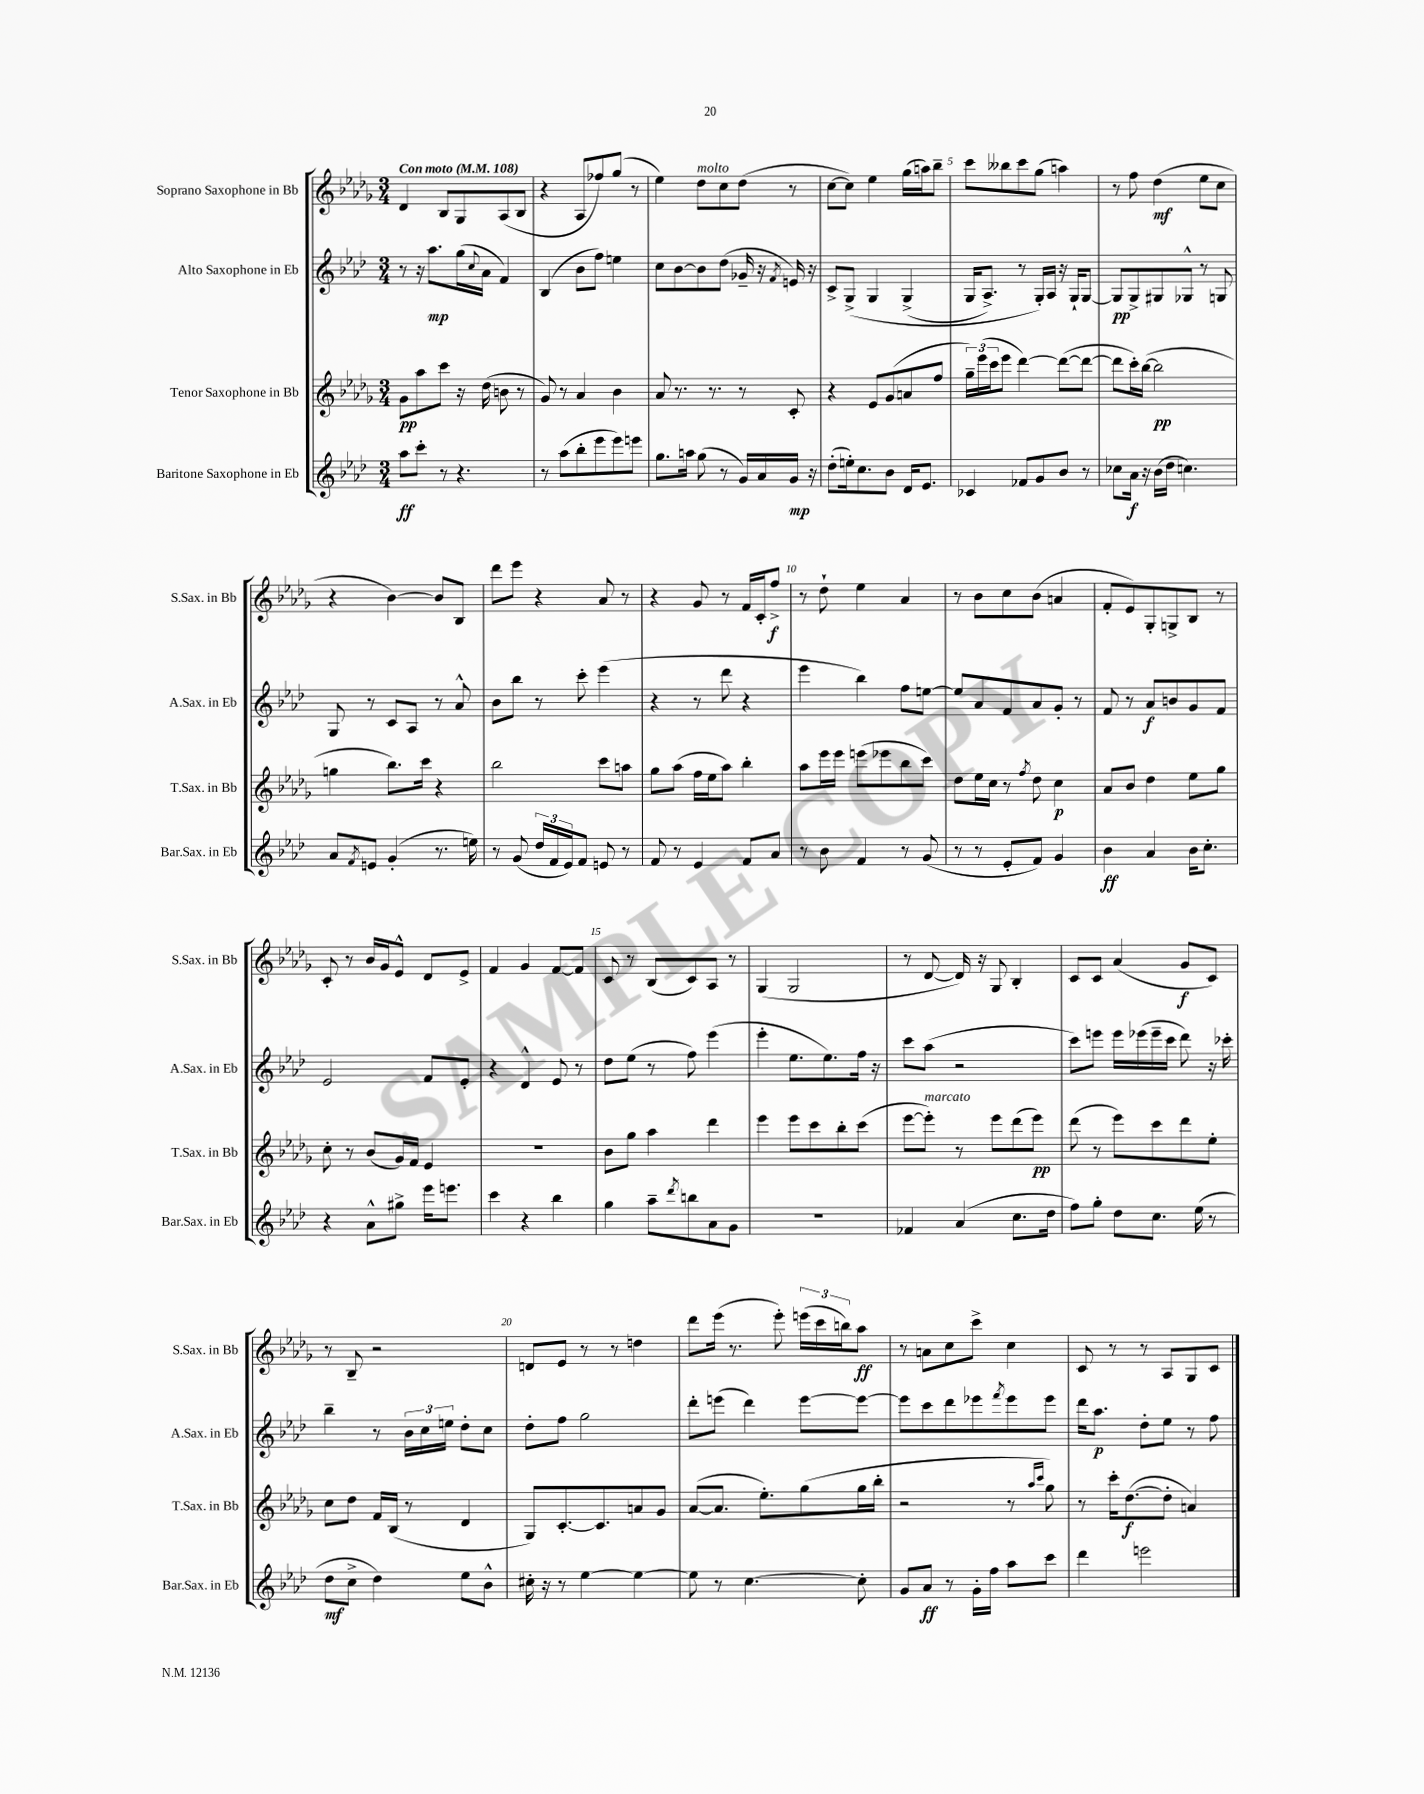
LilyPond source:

<<
\new StaffGroup <<
\new Staff = "s0" \with { instrumentName = "Soprano Saxophone in Bb" shortInstrumentName = "S.Sax. in Bb" } {
    \clef treble \key des \major \numericTimeSignature \time 3/4 \tempo "Con moto" 4 = 108
    des'4 bes8 ges8 aes8( bes8 |
    r4 aes8 fes''8) ges''8( r8 |
    ees''4) des''8^\markup { \italic "molto" } c''8 des''8( r8 |
    c''8~ c''8) ees''4 ges''16( a''16) bes''8-- |
    c'''8 beses''8 c'''8 ges''8( a''4) |
    r8 f''8 des''4\mf( ees''8 c''8 |
    r4 bes'4~) bes'8 bes8 |
    des'''8 ees'''8 r4 aes'8 r8 |
    r4 ges'8 r8 f'16 c'16-. f''8->\f |
    r8 des''8-! ees''4 aes'4 |
    r8 bes'8 c''8 bes'8( a'4 |
    f'8-. ees'8) ges8-. g8-> bes8 r8 |
    c'8-. r8 bes'16 ges'16 ees'8-^ des'8 ees'8-> |
    f'4 ges'4 f'8~ f'8 |
    c'8 r8 bes8( c'8) aes8 r8 |
    ges4( ges2 |
    r8 des'8~ des'16) r16 ges8 bes4-. |
    c'8 c'8 aes'4( ges'8\f c'8) |
    r8 bes8-- r2 |
    d'8 ees'8 r8 r8 d''4 |
    des'''8 ees'''16( r8. ees'''8-.) \tuplet 3/2 { e'''16( c'''16 b''16) } aes''8\ff |
    r8 a'8 c''8 c'''8-> c''4 |
    c'8 r8 r8 aes8 ges8 c'8 \bar "|." |
}
\new Staff = "s1" \with { instrumentName = "Alto Saxophone in Eb" shortInstrumentName = "A.Sax. in Eb" } {
    \clef treble \key aes \major \numericTimeSignature \time 3/4
    r8 r16 aes''8.\mp g''16( \appoggiatura { c''8 } aes'16 f'4) |
    bes4( bes'8 f''8) e''4 |
    c''8 bes'8~ bes'8 des''8( ges'16-- r16 \acciaccatura { f'8 } e'16) r16 |
    c'8-> g8->\( g4 g4->( |
    g16 aes8.->) r8 g16-.\) aes16 r16 g16-! g8~ |
    g8\pp g8-> gis8 ges8-^ r8 g8 |
    g8 r8 c'8 aes8 r8 aes'8-^ |
    bes'8 bes''8 r8 c'''8-. ees'''4( |
    r4 r8 des'''8 r4 |
    ees'''4 bes''4) f''8 e''8~ |
    e''8 aes'8 f'8 aes'8 g'8-. r8 |
    f'8 r8 aes'8\f b'8 g'8 f'8 |
    ees'2 f'8 ees'8-. |
    r4 des'4-^ ees'8 r8 |
    des''8 ees''8( r8 f''8) ees'''4( |
    ees'''4-. ees''8. ees''8.) f''16 r16 |
    c'''8 aes''8( r2 |
    c'''8) e'''8 e'''16 ees'''16( ees'''16-- c'''16 des'''8) r16 ces'''16-. |
    bes''4-- r8 \tuplet 3/2 { bes'16 c''16 e''16 } des''8-. c''8 |
    des''8-. f''8 g''2 |
    des'''8-. e'''8( des'''4) e'''8~ e'''8~ |
    e'''8 c'''8 des'''8 ees'''8 \acciaccatura { f'''8 } ees'''8 ees'''8 |
    des'''16 aes''8.\p des''8-. ees''8 r8 f''8 \bar "|." |
}
\new Staff = "s2" \with { instrumentName = "Tenor Saxophone in Bb" shortInstrumentName = "T.Sax. in Bb" } {
    \clef treble \key des \major \numericTimeSignature \time 3/4
    ges'8\pp aes''8 c'''8 r16 des''16( b'8 r8 |
    ges'8) r8 aes'4 bes'4 |
    aes'8 r8. r8. r8 c'8-. |
    r4 ees'8 ges'8( a'8 f''8 |
    \tuplet 3/2 { ges''16--) ees'''16( c'''16 } ees'''8 des'''4~) des'''8~( des'''8~ |
    des'''8 c'''16-.) bes''16~( bes''2\pp |
    g''4 bes''8.) c'''16 r4 |
    bes''2 c'''8 a''8 |
    ges''8 aes''8( f''16 ees''16 aes''8) bes''4-. |
    aes''8 ees'''16 ees'''16 e'''8( ees'''8 bes''8 c'''8) |
    des''8 ees''16 c''16 r8 \acciaccatura { f''8 } des''8 c''4\p |
    aes'8 bes'8 des''4 ees''8 ges''8 |
    c''8-. r8 bes'8( ges'16) f'16 ees'4 |
    R2. |
    bes'8 ges''8 aes''4 des'''4 |
    ees'''4 ees'''8 c'''8 bes''8-. c'''8( |
    ees'''8~ ees'''8-.^\markup { \italic "marcato" }) r8 ees'''8 des'''8( ees'''8\pp) |
    des'''8( r8 ees'''8) c'''8 des'''8 ees''8-. |
    c''8 des''8 f'16 bes16( r8 des'4 |
    ges8) c'8.~-. c'8. a'8 ges'8 |
    aes'8~( aes'8. ees''8.-.) ges''8( ges''16 bes''16-. |
    r2 r8 \grace { aes''16 c'''16 } ges''8) |
    r8 c'''16-. des''8.~\f( des''8-. a'4) \bar "|." |
}
\new Staff = "s3" \with { instrumentName = "Baritone Saxophone in Eb" shortInstrumentName = "Bar.Sax. in Eb" } {
    \clef treble \key aes \major \numericTimeSignature \time 3/4
    aes''8\ff c'''8-. r8 r4. |
    r8 aes''8( bes''8-. ees'''8 ees'''8) e'''8 |
    g''8. a''16 g''8( r8 g'16) aes'16 g'16\mp r16 |
    des''8-.( e''16-.) c''8. bes'8 des'16 ees'8. |
    ces'4 fes'8 g'8 bes'8 r8 |
    ces''8 aes'16\f r16 bes'16( des''16 c''4.) |
    aes'8 \acciaccatura { f'8 } e'8 g'4-.( r8. e''16) |
    r8 g'8( \tuplet 3/2 { des''16 f'16 ees'16) } f'8 e'8 r8 |
    f'8 r8 ees'4 f'8 aes'8 |
    r8 bes'8 f'4 r8 g'8( |
    r8 r8 ees'8-. f'8) g'4 |
    bes'4\ff aes'4 bes'16 c''8.-. |
    r4 aes'8-^ gis''8-> ees'''16 e'''8. |
    c'''4 r4 bes''4 |
    g''4 aes''8-- \acciaccatura { des'''8 } b''8 aes'8 g'8 |
    R2. |
    fes'4 aes'4( c''8. des''16 |
    f''8) g''8-. des''8 c''8. ees''16( r8 |
    des''8\mf c''8-> des''4) ees''8 bes'8-^ |
    cis''16-. r16 r8 ees''4~ ees''4~ |
    ees''8 r8 c''4.~ c''8-. |
    g'8 aes'8\ff r8 g'16-. f''16 aes''8 c'''8 |
    des'''4 e'''2 \bar "|." |
}
>>
>>
\layout { \context { \Score \override BarNumber.break-visibility = ##(#f #t #t) barNumberVisibility = #(every-nth-bar-number-visible 5) } }
